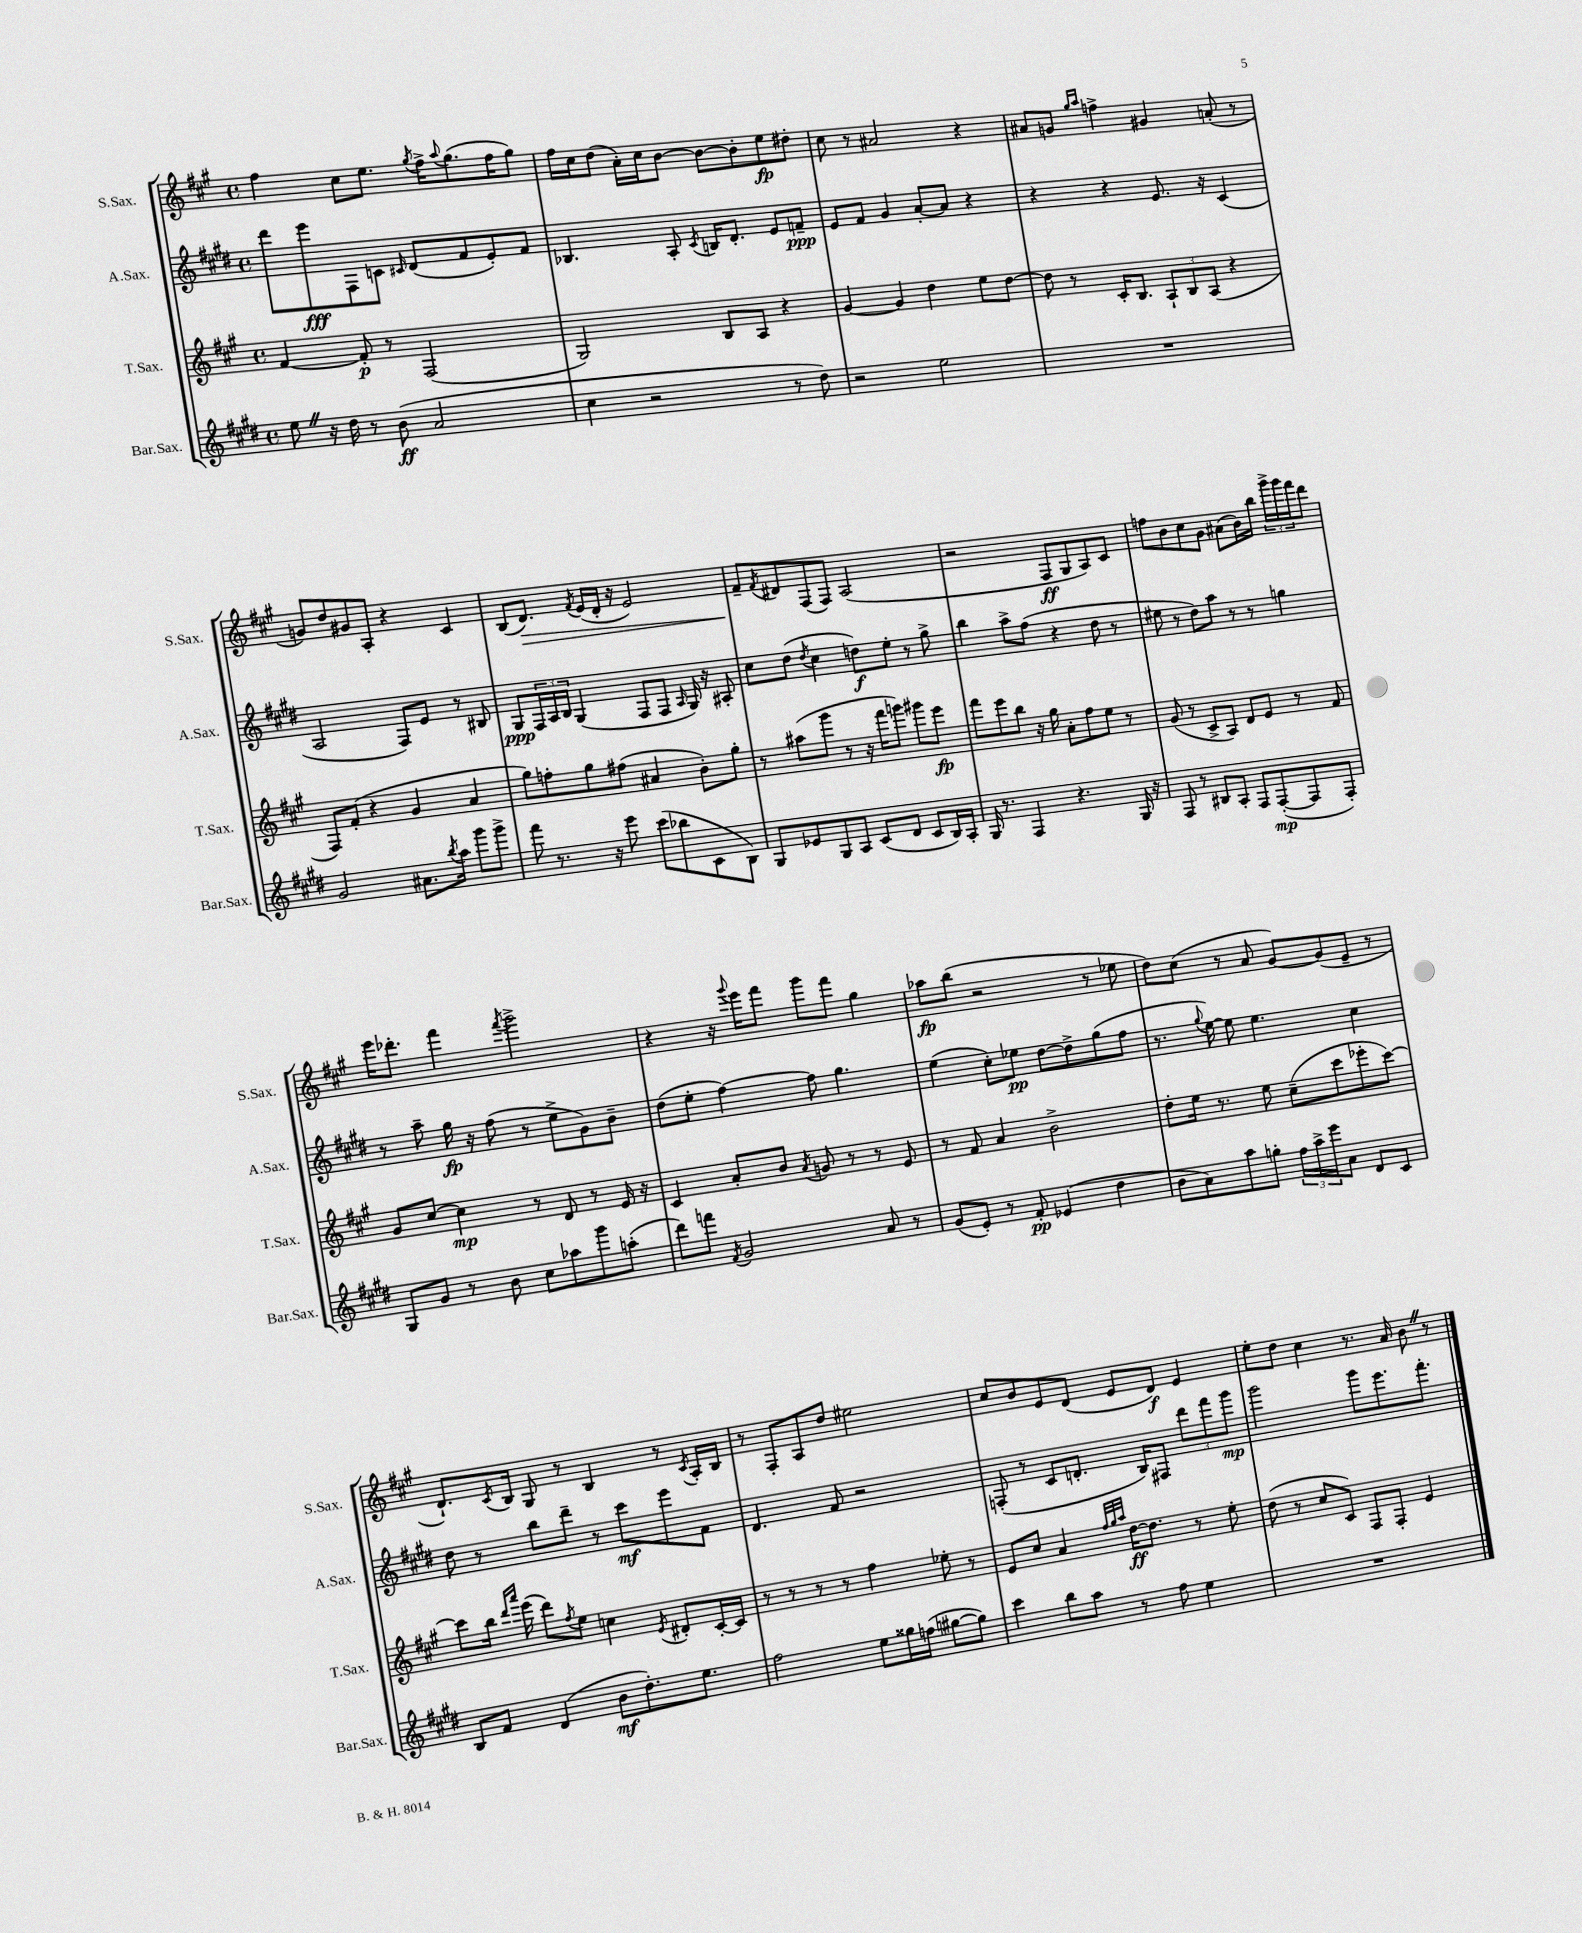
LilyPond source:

<<
\new StaffGroup <<
\new Staff = "s0" \with { instrumentName = "S.Sax." shortInstrumentName = "S.Sax." } {
    \clef treble \key a \major \defaultTimeSignature \time 4/4
    fis''4 cis''8 e''8. \acciaccatura { gis''8 } fis''16-> \appoggiatura { a''8 } gis''8.( fis''16 gis''8) |
    fis''16 cis''16 d''8( a'16-.) cis''16 b'8~ b'8~ b'8-. e''8\fp dis''8-. |
    cis''8 r8 ais'2 r4 |
    ais'8 g'8 \grace { gis''16 a''16 } f''4-> gis'4 a'8-.( r8 |
    g'8) d''8 gis'8 a8-. r4 cis'4 |
    b8( d'8.\>) \acciaccatura { fis'8 } e'16( d'16-. r16 e'2) |
    fis'8--\! \acciaccatura { fis'8 } dis'8 fis8( fis8) a2( |
    r2 fis8\ff gis8 a8) cis'8 |
    f''8 b'8 cis''8 gis'8 ais'8( b'16) b''16 \tuplet 3/2 { gis'''16-> gis'''16 fis'''16 } d'''8 |
    e'''16 des'''8.-. fis'''4 \acciaccatura { fis'''8 } gis'''2-> |
    r4 r16 \appoggiatura { gis'''8 } e'''16 fis'''8 gis'''8 fis'''8 gis''4 |
    aes''8\fp b''8( r2 r8 ees''8 |
    d''8) cis''8( r8 a'8 gis'8~) gis'8( e'8-- r8 |
    d'8.-!) \acciaccatura { cis'8 } b16 gis8 r8 b4 r8 \acciaccatura { cis'8 } a16-. b16 |
    r8 fis8-. a8 d''8 eis''2 |
    cis''8 b'8 e'8 d'8( e'8 d'8\f) e'4 |
    e''8-. d''8 cis''4 r8. a'16 b'8 \once \override BreathingSign.text = \markup { \musicglyph "scripts.caesura.straight" } \breathe r8 \bar "|." |
}
\new Staff = "s1" \with { instrumentName = "A.Sax." shortInstrumentName = "A.Sax." } {
    \clef treble \key e \major \defaultTimeSignature \time 4/4
    dis'''8 e'''8\fff fis8 c'8 \grace { cis'16 } dis'8( fis'8 e'8-.) fis'8 |
    bes4. a8-. \acciaccatura { cis'8 } b16 dis'8.-. e'8 f'8--\ppp |
    e'8 fis'8 gis'4 a'8~-. a'8 r4 |
    r4 r4 e'8. r16 cis'4( |
    a2 fis8) e'8 r8 bis8 |
    gis8\ppp \tuplet 3/2 { fis16 a16 b16 } gis4( fis8 fis8 \grace { a16 } gis16) r16 ais8-. |
    cis''8 dis''8( \acciaccatura { dis''8 } cis''4 d''8\f) e''8-. r8 gis''8-> |
    b''4 a''8-> fis''8( r4 dis''8 r8 |
    eis''8 r8 dis''8) a''8 r8 r8 g''4 |
    r8 a''8-- gis''16\fp r16 fis''8( r8 e''8-> gis'8) b'8-- |
    dis''8( e''8-. fis''4~) fis''8 gis''4. |
    e''4( cis''8-.) ees''8\pp dis''8~ dis''8-> gis''8( fis''8 |
    r8. \appoggiatura { gis''8 } e''16~) e''8 e''4. cis''4 |
    dis''8 r8 b''8 dis'''8-- r8 cis'''8\mf e'''8 fis'8 |
    dis'4. fis'8 r2 |
    f8-.( r8 cis'8 d'8.-. b16) fis8 \tuplet 3/2 { dis'''8 fis'''8 gis'''8\mp } |
    gis'''2 gis'''8 e'''8. fis'''8.-. \bar "|." |
}
\new Staff = "s2" \with { instrumentName = "T.Sax." shortInstrumentName = "T.Sax." } {
    \clef treble \key a \major \defaultTimeSignature \time 4/4
    fis'4~ fis'8-.\p r8 fis2( |
    gis2) b8 a8 r4 |
    gis'4~ gis'4 d''4 e''8 d''8~ |
    d''8 r8 cis'16-. b8. \tuplet 3/2 { a8-! b8 a8( } r4 |
    fis8) fis'8-.( r4 gis'4 a'4 |
    gis''8) f''8-. gis''8 fis''8( ais'4 b'8-.) gis''8-. |
    r8 ais''8( gis'''8 r8 r16 fis'''16 g'''8) gis'''8 e'''8\fp |
    fis'''8 e'''8 b''8 r16 gis''16 a'8-. fis''8 e''8 r8 |
    gis'8( r8 cis'8-> a8) d'8 e'8 r8 fis'8 |
    gis'8 cis''8~ cis''4\mp r8 d'8 r8 e'16 r16 |
    cis'4 a'8-. b'8 \acciaccatura { a'8 } g'8 r8 r8 e'8 |
    r8 fis'8 a'4 b'2-> |
    d''8-. e''16 r8. e''8 cis''8--( cis'''8 ees'''8-. cis'''8~) |
    cis'''8 b''16 \grace { d'''16 a'''16 } e'''16( d'''8) \acciaccatura { fis''8 } e''8 c''4 \acciaccatura { e'8 } dis'8-. cis'16~-. cis'16 |
    r8 r8 r8 r8 fis''4 ees''8-. r8 |
    e'8 cis''8 a'4 \grace { fis''32 gis''32 a''32 } d''16~\ff d''8. r8 e''8-. |
    d''8( r8 cis''8 cis'8) fis8 fis8-. e'4 \bar "|." |
}
\new Staff = "s3" \with { instrumentName = "Bar.Sax." shortInstrumentName = "Bar.Sax." } {
    \clef treble \key e \major \defaultTimeSignature \time 4/4
    e''8 \once \override BreathingSign.text = \markup { \musicglyph "scripts.caesura.straight" } \breathe r16 dis''16 r8 b'8\ff( a'2 |
    cis''4 r2 r8 dis''8) |
    r2 e''2 |
    R1 |
    gis'2 ais'8. \acciaccatura { b''8 } a''16 gis'''8 gis'''8-> |
    fis'''8 r8. r16 e'''8 cis'''8( bes''8 cis'8 b8) |
    gis8 ees'8 gis8 a8 cis'8( dis'8 cis'8 b16) a16-. |
    gis16 r8. fis4 r4. gis16 r16 |
    fis8 r8 bis8 a8-. fis8 fis8~-.\mp( fis8 fis8-.) |
    gis8 gis'8 r8 b'8 cis''8 aes''8 gis'''8 a''8-.( |
    dis'''8) f'''8 \acciaccatura { fis'8 } gis'2 a'8 r8 |
    gis'8( e'8-.) r8 fis'8-.\pp ees'4( dis''4 |
    b'8 a'8) a''8 g''8-. \tuplet 3/2 { fis''16 a''16-> e'''16 } a'8 dis'8 cis'8 |
    b8 fis'8 dis'4( b'8\mf dis''8.-.) e''8. |
    fis''2 e''8 gisis''16 f''16( gis''8~ gis''8) |
    cis'''4 b''8 a''8 r8 fis''8 e''4 |
    R1 \bar "|." |
}
>>
>>
\layout { \context { \Score \remove "Bar_number_engraver" } }
